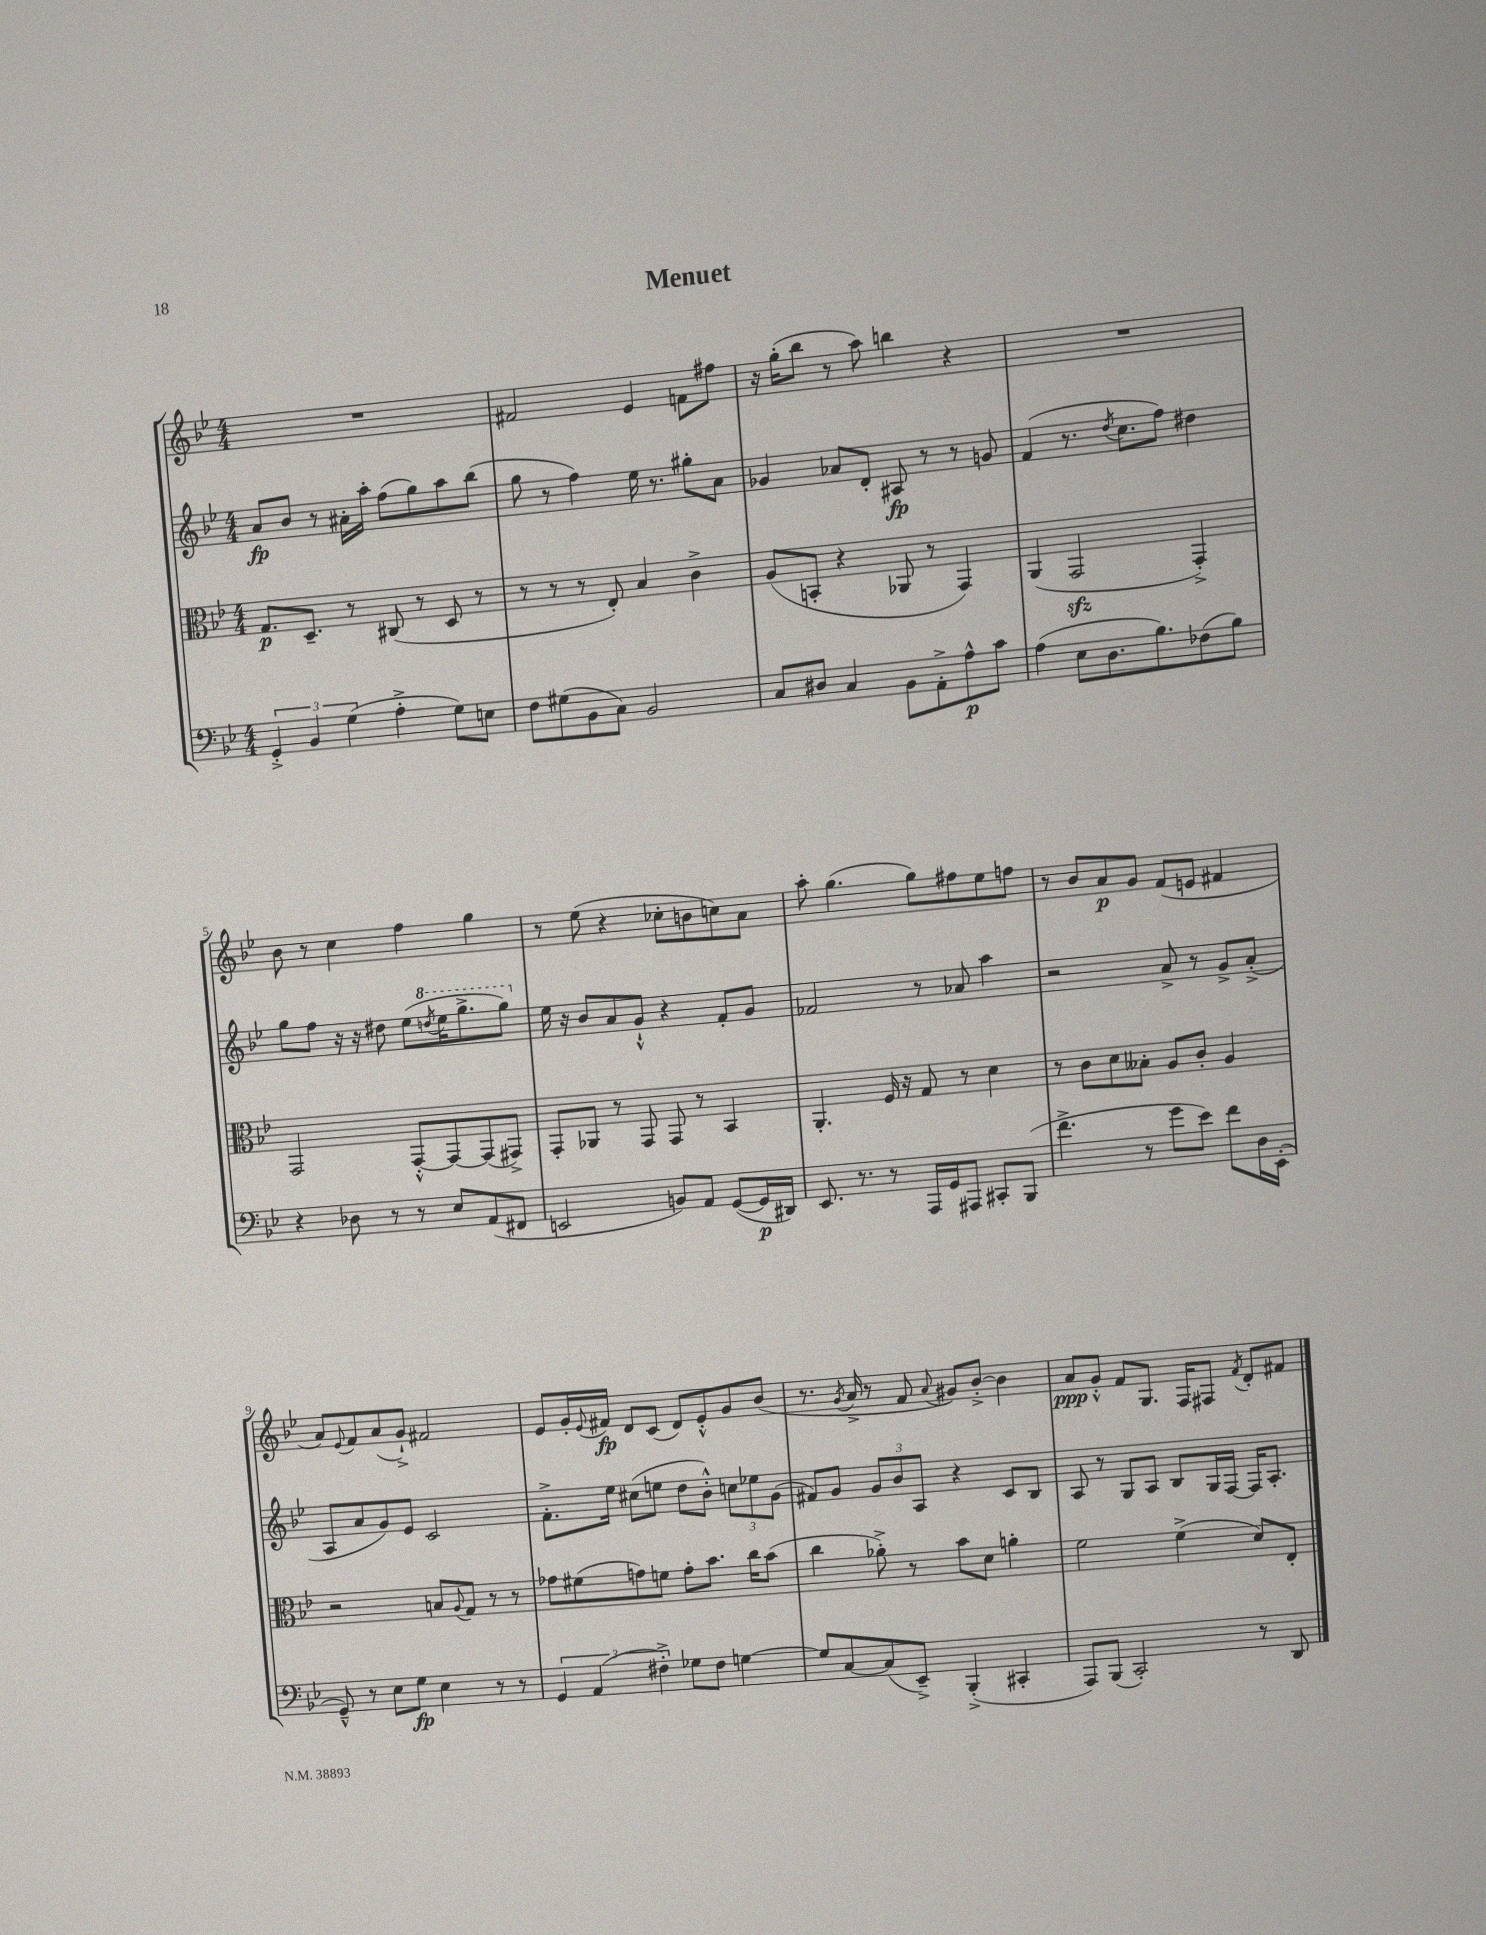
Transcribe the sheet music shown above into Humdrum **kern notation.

**kern	**kern	**kern	**kern
*staff4	*staff3	*staff2	*staff1
*clefF4	*clefC3	*clefG2	*clefG2
*k[b-e-]	*k[b-e-]	*k[b-e-]	*k[b-e-]
*M4/4	*M4/4	*M4/4	*M4/4
6GG'^	8.G	8a	1r
.	.	8b-	.
6BB-	.	.	.
.	8.D~	.	.
.	.	8r	.
(6G	.	.	.
.	8r	16a#'	.
.	.	16aa'	.
4A'^	(8C#	(8ff	.
.	8r	8gg)	.
8G)	8D	8aa	.
8E	8r	(8bb-	.
=	=	=	=
8F	8r	8gg	2f#
(8G#	8r	8r	.
8BB-	8r	4ff)	.
8C)	8E-')	.	.
2BB-	4B-	16ee-	4e-
.	.	8.r	.
.	4c^	8gg#'	8f
.	.	8a	8ff#
=	=	=	=
8C	(8A	4g-	16r
.	.	.	(16gg'
8D#	8BB'	.	8bb-
4C	4r	8a-	8r
.	.	8d'	8aa)
8BB-	8AA-	8A#	4bb
8AA'^	8r	8r	.
8A^^	4GG)	8r	4r
8c	.	8g	.
=	=	=	=
(4A	(4AA	(4f	1r
8E-	2GG	8.r	.
8.D	.	.	.
.	.	8qdd	.
.	.	8.cc	.
8.B-)	.	.	.
.	.	8ff)	.
(8F-	4GG'^)	4dd#	.
8B-)	.	.	.
=	=	=	=
4r	2GG	8gg	8b-
.	.	8ff	8r
8D-	.	16r	4cc
.	.	16r	.
8r	.	8dd#	.
8r	[8GG'^^	(8ee-	4ff
.	.	8qddd	.
8E-	8GG_	16eee-	.
.	.	8.ggg^	.
(8AA	(8GG]	.	4gg
8FF#	8GG#^)	8ggg)	.
=	=	=	=
2EE	8GG'	16ee-	8r
.	.	16r	.
.	8AA-	8b-	(8ee-
.	8r	8a	4r
.	8GG	8g`^^	.
8BB)	8GG	4r	8cc-'
8AA	8r	.	8b
([8GG	4BB-	8f'	8cc)
16GG]	.	8g	8a
16DD#)	.	.	.
=	=	=	=
8.EE-	4.AA'	2f-	8aa'
.	.	.	(4.gg
8.r	.	.	.
8r	16F	.	.
.	16r	.	.
16AAA	8G	8r	8gg)
16GG	.	.	.
8AAA#	8r	8a-	8ff#
8CC#'	4d	4aa	8ee-
(8BBB-	.	.	8ff
=	=	=	=
4.f^	8r	2r	8r
.	8c	.	8b-
.	8d	.	8a
8r	8B--'	.	8g
8g	8A	8a^	(8f
8e-)	8c'	8r	8e
8f	4A	8g^	4f#
16D	.	(8a'^	.
(16EE-'	.	.	.
=	=	=	=
8GG~^^)	2r	8A	8a)
.	.	.	8qqe-
8r	.	8a	8f
8E-	.	8g)	(8a
8G	.	8e-	8g`^)
4E-	8B	2c	2f#
.	8qqA	.	.
.	8G	.	.
8r	8r	.	.
8r	8r	.	.
=	=	=	=
6GG	8g-	8.f'^	8e-
.	(8f#	.	16g'
(6AA	.	.	.
.	.	.	8qqe-
.	.	16ee-	16f#
.	8g)	(8cc#	8d
6F#'^)	.	.	.
.	8f	8ee	(8c
8G-	8g'	8dd	8d)
8F#	8.b-	8b-'^^)	8e-'^^
[4G	.	12cc	8g
.	16cc	.	.
.	.	12ee-	.
.	(8b-	.	(8b-
.	.	(12g	.
=	=	=	=
8G]	4cc	8f#)	8.r
[8C	.	8g	.
.	.	.	8qg
.	.	.	16a^
(8C]	8a-'^)	12g	8r
.	.	12b-	.
8EE-~^)	8r	.	8f
.	.	12A	.
.	.	.	8qqa
(4BBB-'^	8b-	4r	8g#)
.	8d	.	[8b-'^
4CC#'	4a'	8c	4b-]
.	.	8B-	.
=	=	=	=
8AAA)	2f	8A	8a
(8BBB-	.	8r	8g'^^
2CC')	.	8G	8f
.	.	8A	8.G
.	(4f^	8B-	.
.	.	.	16F
.	.	16G	8F#
.	.	[16F	.
.	.	.	8qf
8r	8d)	16F]	8d'
.	.	8.A'	.
8DD	8E-'	.	8f#
==	==	==	==
*-	*-	*-	*-
